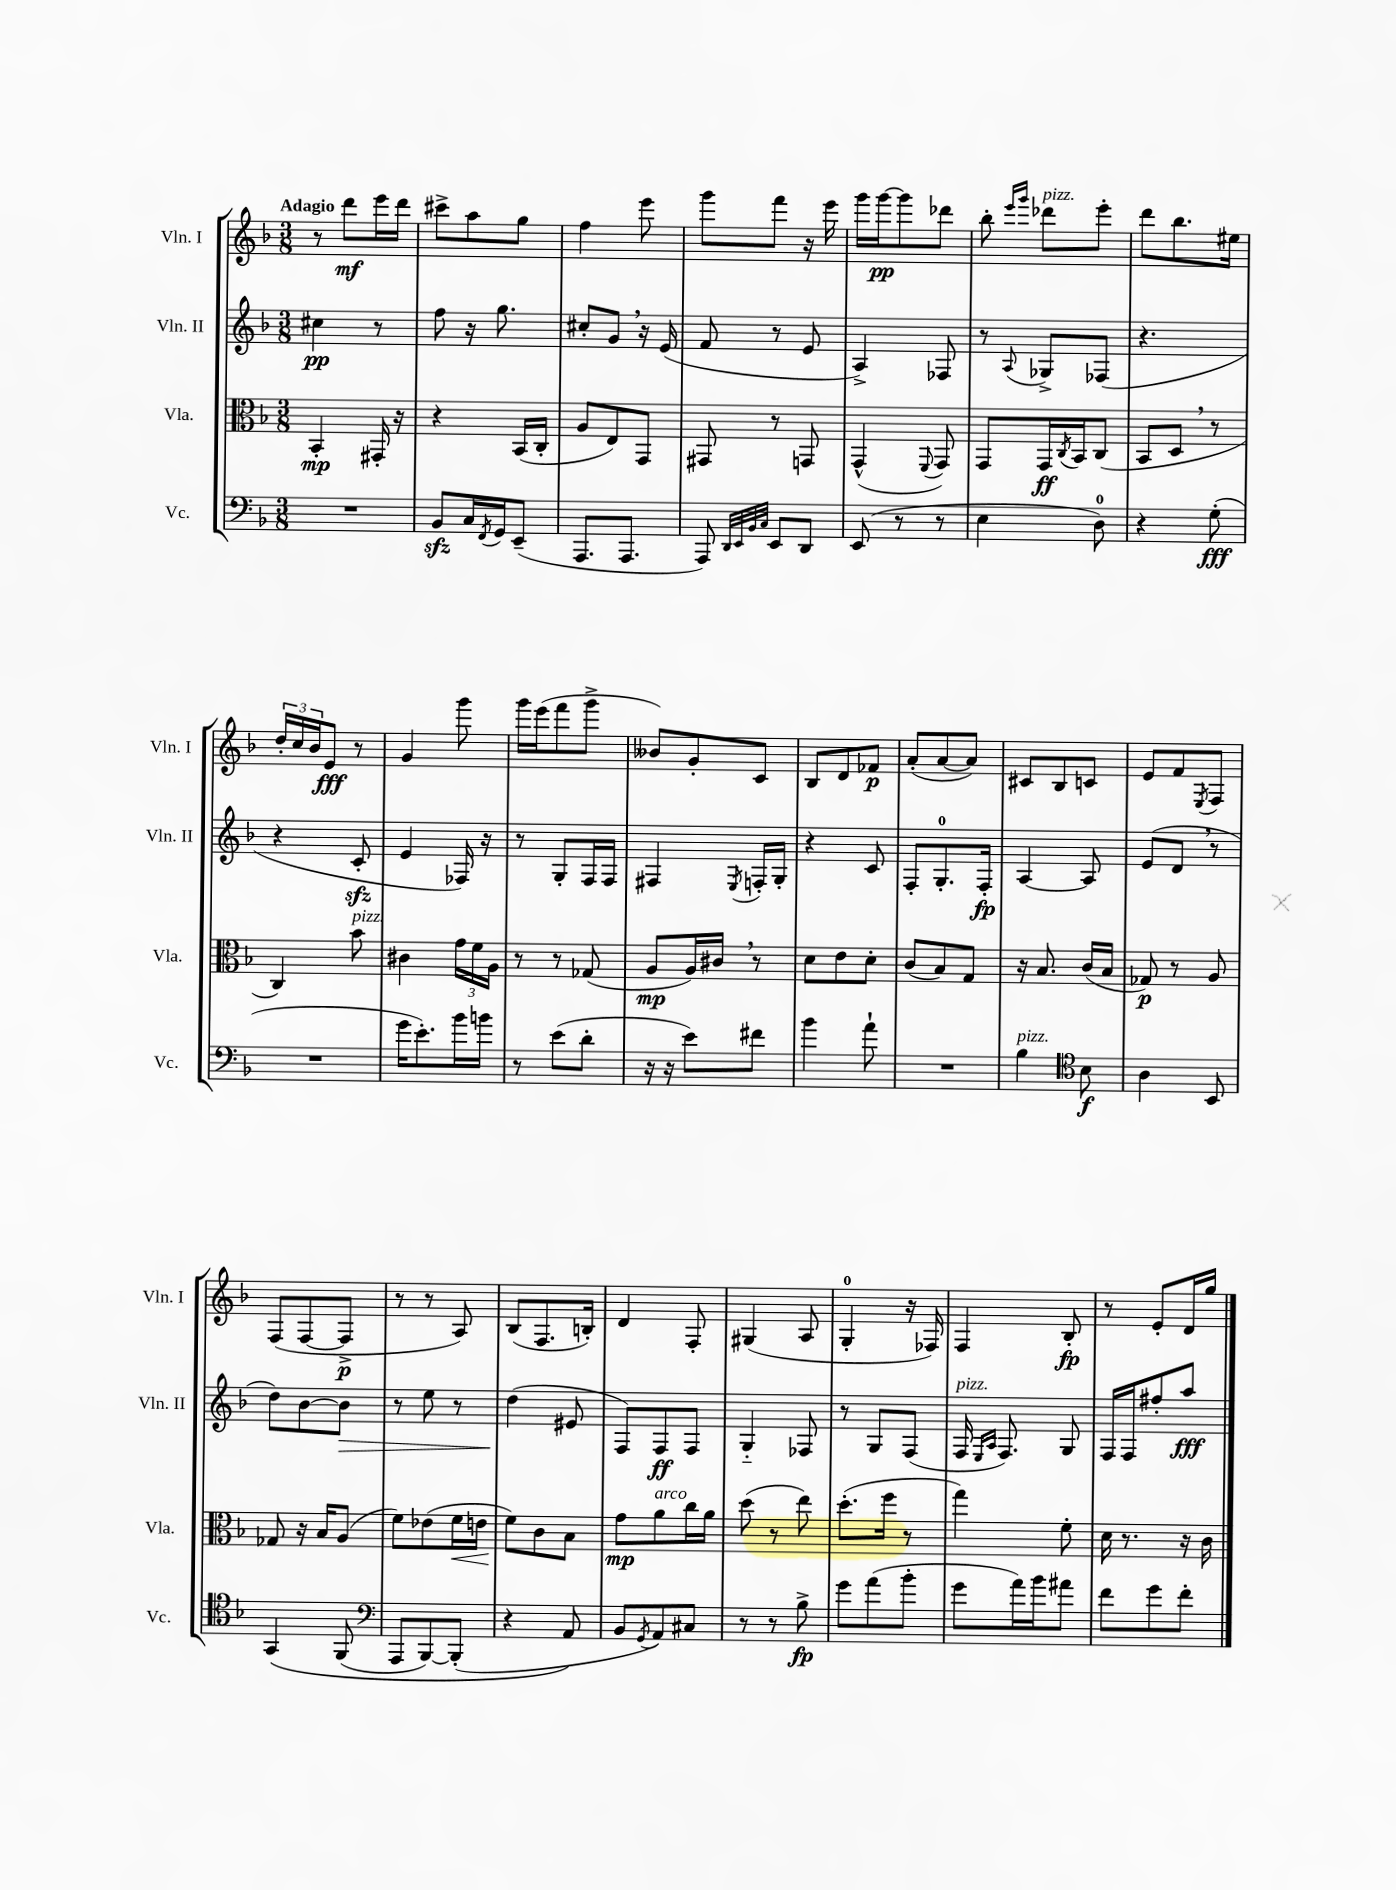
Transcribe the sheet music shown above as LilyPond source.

<<
\new StaffGroup <<
\new Staff = "s0" \with { instrumentName = "Vln. I" shortInstrumentName = "Vln. I" } {
    \clef treble \key f \major \numericTimeSignature \time 3/8 \tempo "Adagio"
    r8 d'''8\mf e'''16 d'''16 |
    cis'''8-> a''8 g''8 |
    f''4 e'''8 |
    g'''8 f'''8 r16 e'''16 |
    g'''16 g'''16~\pp g'''8 des'''8 |
    bes''8-. \grace { e'''16 g'''16 } des'''8^\markup { \italic "pizz." } e'''8-. |
    d'''8 bes''8. eis''16 |
    \tuplet 3/2 { d''16-. c''16 bes'16 } e'8\fff r8 |
    g'4 g'''8 |
    g'''16 e'''16( f'''8 g'''8-> |
    beses'8) g'8-. c'8 |
    bes8 d'8 fes'8\p |
    a'8-.( a'8~ a'8) |
    cis'8 bes8 c'8 |
    e'8 f'8 \acciaccatura { e8 } f8 |
    f8( f8~ f8->\p |
    r8 r8 a8) |
    bes8( f8. b16-.) |
    d'4 f8-. |
    gis4( a8 |
    g4-0-. r16 fes16) |
    f4 bes8-.\fp |
    r8 e'8-. d'16 g''16 \bar "|." |
}
\new Staff = "s1" \with { instrumentName = "Vln. II" shortInstrumentName = "Vln. II" } {
    \clef treble \key f \major \numericTimeSignature \time 3/8
    cis''4\pp r8 |
    f''8 r16 g''8. |
    cis''8-. g'8 \breathe r16 e'16( |
    f'8 r8 e'8 |
    a4->) fes8 |
    r8 \appoggiatura { a8 } ges8-> fes8( |
    r4. |
    r4 c'8-.\sfz |
    e'4 fes16) r16 |
    r8 g8-. f16 f16 |
    fis4 \acciaccatura { e8 } f16-. g16-. |
    r4 c'8 |
    f8-. g8.-0-. f16-.\fp |
    a4~ a8 |
    e'8( d'8 \breathe r8 |
    d''8) bes'8~ bes'8\> |
    r8 e''8 r8 |
    d''4\!( eis'8 |
    f8) f8\ff f8 |
    g4-_ fes8 |
    r8 g8 f8( |
    f16^\markup { \italic "pizz." } \grace { e16 a16 } f8.) g8 |
    f16 f16 fis''8-. a''8\fff \bar "|." |
}
\new Staff = "s2" \with { instrumentName = "Vla." shortInstrumentName = "Vla." } {
    \clef alto \key f \major \numericTimeSignature \time 3/8
    bes,4-.\mp gis,16-. r16 |
    r4 bes,16( c16-. |
    a8 e8) g,8 |
    gis,8 r8 g,8 |
    g,4-^( \appoggiatura { f,8 } g,8) |
    g,8 g,16\ff \acciaccatura { c8 } bes,16 c8( |
    bes,8 d8 \breathe r8 |
    c4) bes'8^\markup { \italic "pizz." } |
    cis'4 \tuplet 3/2 { g'16 f'16 a16 } |
    r8 r8 ges8( |
    a8\mp a16) cis'16 \breathe r8 |
    d'8 e'8 d'8-. |
    c'8( bes8) g8 |
    r16 bes8. c'16( bes16 |
    ges8\p) r8 a8 |
    ges8 r16 bes16 a8( |
    f'8) ees'8( f'16\< e'16 |
    f'8\!) c'8 bes8 |
    g'8\mp a'8^\markup { \italic "arco" } c''16 a'16 |
    d''8( r8 e''8) |
    d''8.-.( f''16 r8 |
    g''4) f'8-. |
    d'16 r8. r16 c'16 \bar "|." |
}
\new Staff = "s3" \with { instrumentName = "Vc." shortInstrumentName = "Vc." } {
    \clef bass \key f \major \numericTimeSignature \time 3/8
    R4. |
    bes,8\sfz c16 \acciaccatura { f,8 } g,16 e,8--( |
    a,,8. a,,8. |
    a,,8) \grace { d,32 e,32 bes,32 c32 } e,8 d,8 |
    e,8( r8 r8 |
    e4 d8-0) |
    r4 g8-.\fff( |
    R4. |
    g'16 e'8.-.) bes'16 b'16 |
    r8 e'8( d'8-. |
    r16 r16 e'8) fis'8 |
    bes'4 a'8-! |
    R4. |
    bes4^\markup { \italic "pizz." } \clef tenor bes8\f |
    a4 bes,8 |
    g,4\( f,8( |
    \clef bass a,,8 bes,,8~) bes,,8-.( |
    r4 a,8\) |
    bes,8 \acciaccatura { g,8 } a,8) cis8 |
    r8 r8 bes8->\fp |
    g'8 a'8( bes'8-. |
    g'8 a'16) bes'16 ais'8 |
    f'8 g'8 f'8-. \bar "|." |
}
>>
>>
\layout { \context { \Score \remove "Bar_number_engraver" } }
